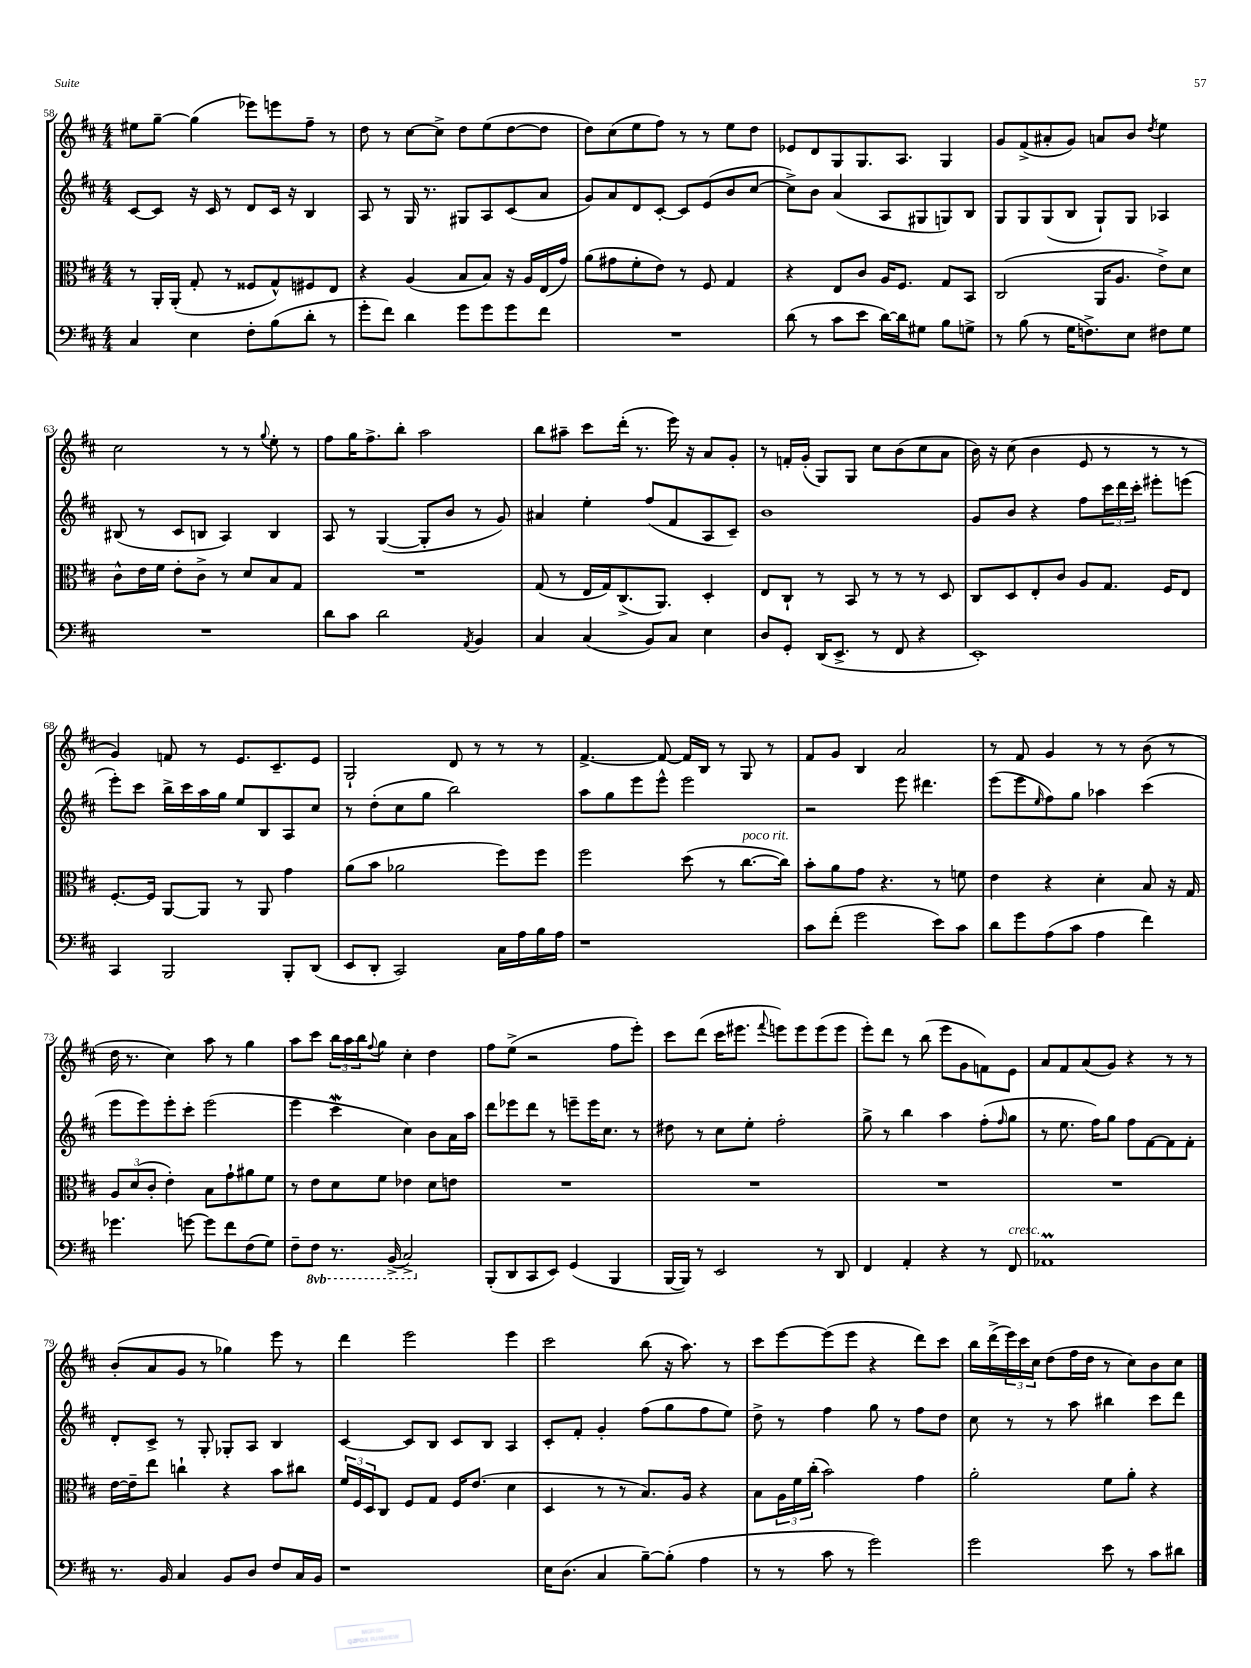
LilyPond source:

<<
\new StaffGroup <<
\new Staff = "s0" {
    \clef treble \key d \major \numericTimeSignature \time 4/4
    eis''8 g''8~-- g''4( ees'''8) e'''8 fis''8-- r8 |
    d''8 r8 cis''8~ cis''8-> d''8 e''8( d''8~ d''8 |
    d''8) cis''8( e''8 fis''8) r8 r8 e''8 d''8 |
    ees'8 d'8 g8 g8. a8. g4 |
    g'8 fis'8->( ais'8-. g'8) a'8 b'8 \acciaccatura { d''8 } e''4 |
    cis''2 r8 r8 \appoggiatura { g''8 } e''8-. r8 |
    fis''8 g''16 fis''8.-> b''8-. a''2 |
    b''8 ais''8-- cis'''8 d'''16-.( r8. e'''16) r16 a'8 g'8-. |
    r8 f'16-. g'16-.( g8) g8 cis''8 b'8( cis''8 a'8 |
    b'16) r16 cis''8( b'4 e'8 r8 r8 r8 |
    g'4) f'8 r8 e'8. cis'8.-- e'8 |
    g2-! d'8 r8 r8 r8 |
    fis'4.~-> fis'8~ fis'16 b16 r8 g8 r8 |
    fis'8 g'8 b4 a'2 |
    r8 fis'8 g'4 r8 r8 b'8( r8 |
    d''16 r8. cis''4) a''8 r8 g''4 |
    a''8 cis'''8 \tuplet 3/2 { b''16 a''16 b''16 } \appoggiatura { fis''8 } g''8 cis''4-. d''4 |
    fis''8 e''8->( r2 fis''8 e'''8-.) |
    cis'''8 d'''8( cis'''16 eis'''8. \appoggiatura { fis'''8 } e'''8) e'''8 e'''8( e'''8 |
    e'''8-.) d'''8 r8 b''8( e'''8 g'8 f'8) e'8 |
    a'8 fis'8 a'8( g'8) r4 r8 r8 |
    b'8-.( a'8 g'8 r8 ges''4) e'''8 r8 |
    d'''4 e'''2 e'''4 |
    cis'''2 b''8( r16 a''8.) r8 |
    cis'''8 e'''8~ e'''8( e'''8 r4 d'''8) cis'''8 |
    b''16 d'''16->( \tuplet 3/2 { e'''16) cis'''16 cis''16 } d''8( fis''16 d''16 r8 cis''8) b'8 cis''8 \bar "|." |
}
\new Staff = "s1" {
    \clef treble \key d \major \numericTimeSignature \time 4/4
    cis'8~ cis'8 r16 cis'16 r8 d'8 cis'16 r16 b4 |
    a8 r8 g16 r8. gis8 a8 cis'8( a'8 |
    g'8) a'8 d'8 cis'8~-. cis'8 e'8( b'8 cis''8~ |
    cis''8->) b'8 a'4( a8 gis8 g8) b8 |
    g8 g8 g8( b8 g8-!) g8 aes4 |
    bis8( r8 cis'8 b8 a4) b4 |
    a8 r8 g4~( g8-. b'8 r8 g'8) |
    ais'4 e''4-. fis''8( fis'8 a8 cis'8--) |
    b'1 |
    g'8 b'8 r4 fis''8 \tuplet 3/2 { cis'''16 d'''16 cis'''16-. } eis'''8-. e'''8( |
    e'''8-.) cis'''8 b''16-> cis'''16 a''16 g''16 e''8 b8 a8 cis''8 |
    r8 d''8-.( cis''8 g''8 b''2) |
    a''8 g''8 e'''8 e'''8-^ e'''2 |
    r2 e'''8 dis'''4. |
    e'''8( e'''8 \grace { e''16 } fis''8) g''8 aes''4 cis'''4( |
    e'''8 e'''8) e'''8-. cis'''8-. e'''2( |
    e'''4 cis'''4\mordent cis''4) b'8 a'16 a''16 |
    d'''8 ees'''8 d'''8 r8 e'''8-- e'''16 cis''8. r8 |
    dis''8 r8 cis''8 e''8-. fis''2-. |
    g''8-> r8 b''4 a''4 fis''8-.( \grace { fis''16 } g''8 |
    r8 e''8. fis''16) g''8 fis''8 fis'8~ fis'8 fis'8-. |
    d'8-. cis'8-> r8 g8-. ges8-. a8 b4 |
    cis'4~ cis'8 b8 cis'8 b8 a4 |
    cis'8-. fis'8-. g'4-. fis''8( g''8 fis''8 e''8) |
    d''8-> r8 fis''4 g''8 r8 fis''8 d''8 |
    cis''8 r8 r8 a''8 bis''4 cis'''8 d'''8 \bar "|." |
}
\new Staff = "s2" {
    \clef alto \key d \major \numericTimeSignature \time 4/4
    r8 a,16-. a,16-.( g8-. r8 fisis8 g8-^) fis8 e8 |
    r4 a4( b8 b8) r16 a16 e16( g'16) |
    a'8( gis'8 fis'8-. e'8) r8 fis8 g4 |
    r4 e8 cis'8 a16 fis8. g8 b,8 |
    cis2( a,16 a8. e'8->) d'8 |
    cis'8-^ e'16 fis'16 e'8-. cis'8-> r8 d'8 b8 g8 |
    R1 |
    g8( r8 e16 g16) cis8.->( a,8.) d4-. |
    e8 cis8-! r8 b,8 r8 r8 r8 d8 |
    cis8 d8 e8-. cis'8 a8 g8. fis16 e8 |
    fis8.~-. fis16 a,8~ a,8 r8 a,8 g'4 |
    a'8( b'8 aes'2 fis''8) fis''8 |
    fis''2 d''8( r8 cis''8.~^\markup { \italic "poco rit." } cis''16) |
    b'8-. a'8 g'8 r4. r8 f'8 |
    e'4 r4 d'4-. b8 r16 g16 |
    \tuplet 3/2 { a8 d'8( cis'8-. } e'4-.) b8 g'8-! ais'8 fis'8 |
    r8 e'8 d'8 fis'8 ees'4 d'8 e'8 |
    R1 |
    R1 |
    R1 |
    R1 |
    e'16~ e'16-- e''8 c''4-! r4 b'8 cis''8 |
    \tuplet 3/2 { fis'16 fis16 d16 } cis8 fis8 g8 fis16 e'8.( d'4 |
    d4 r8 r8 b8.) a16 r4 |
    b8 \tuplet 3/2 { a16 fis'16 cis''16-.( } b'2) g'4 |
    a'2-. fis'8 a'8-. r4 \bar "|." |
}
\new Staff = "s3" {
    \clef bass \key d \major \numericTimeSignature \time 4/4 \set Staff.ottavationMarkups = #ottavation-simple-ordinals
    cis4 e4 fis8-. b8( d'8-. r8 |
    g'8-. fis'8) d'4 g'8 g'8 g'8 fis'8 |
    R1 |
    d'8( r8 cis'8 e'8 d'16~) d'16 gis8 b8 g8-> |
    r8 b8( r8 g16 f8.->) e8 fis8 g8 |
    R1 |
    d'8 cis'8 d'2 \acciaccatura { a,8 } b,4 |
    cis4 cis4( b,8) cis8 e4 |
    d8 g,8-. d,16( e,8.-> r8 fis,8 r4 |
    e,1-.) |
    cis,4 b,,2 b,,8-. d,8( |
    e,8 d,8-. cis,2) cis16 a16 b16 a16 |
    r1 |
    cis'8 fis'8-.( g'2 e'8) cis'8 |
    d'8 g'8 a8( cis'8 a4 fis'4) |
    ges'4. g'8~ g'8 fis'8 fis8( g8) |
    fis8-- \ottava #-1 fis,8 r8. b,,16->( cis,2->) \ottava #0 |
    b,,8-.( d,8 cis,8 e,8) g,4( b,,4 |
    b,,16~ b,,16) r8 e,2 r8 d,8 |
    fis,4 a,4-. r4 r8 fis,8^\markup { \italic "cresc." } |
    aes,1\prall |
    r8. b,16 cis4 b,8 d8 fis8 cis16 b,16 |
    r1 |
    e16 d8.( cis4 b8~--) b8-.( a4 |
    r8 r8 cis'8 r8 g'2) |
    g'2 e'8 r8 cis'8 dis'8 \bar "|." |
}
>>
>>
\layout { \context { \Score currentBarNumber = #58 } }
